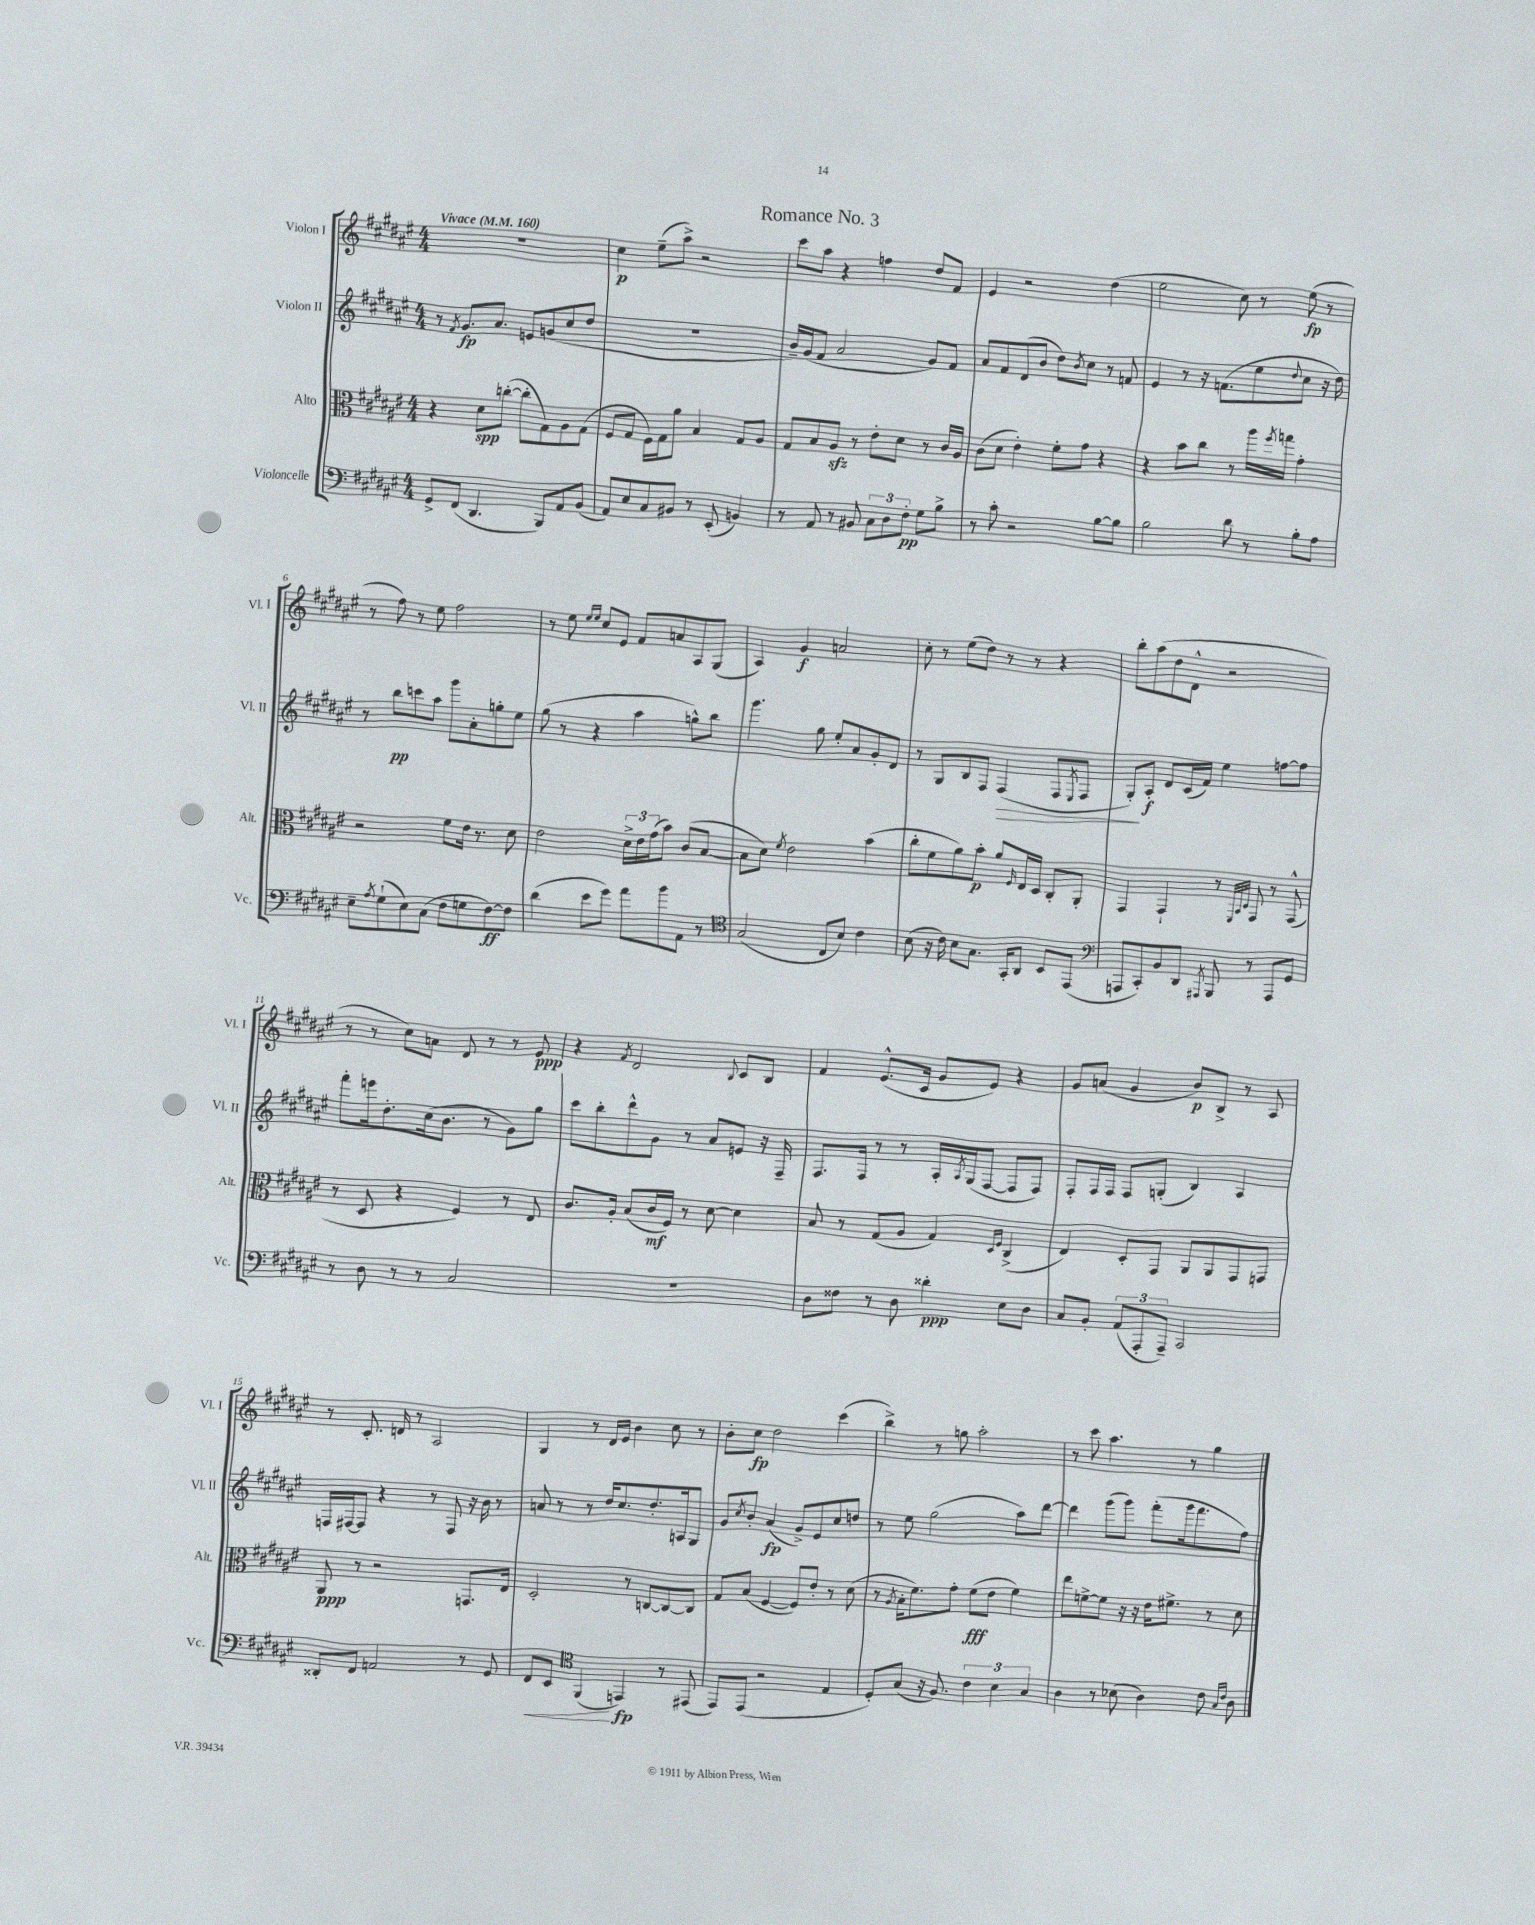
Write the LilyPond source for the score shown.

\header { title = "Romance No. 3" }
<<
\new StaffGroup <<
\new Staff = "s0" \with { instrumentName = "Violon I" shortInstrumentName = "Vl. I" } {
    \clef treble \key fis \major \numericTimeSignature \time 4/4 \tempo "Vivace" 4 = 160
    R1 |
    cis''4\p eis''8--( ais''8->) r2 |
    cis'''8 ais''8 r4 f''4 dis''8 fis'8 |
    eis'4 r2 dis''4( |
    eis''2 cis''8) r8 eis''8\fp( r8 |
    r8 fis''8) r8 eis''8 fis''2 |
    r8 eis''8 \grace { eis''16 eis''16 } cis''8 eis'8 fis'8 a'8 ais8 gis8( |
    ais4) gis'4\f a'2 |
    cis''8-. r8 eis''8( dis''8) r8 r8 r4 |
    b''8-. ais''8( dis''8 dis'8-^ r2 |
    r8 r8 cis''8) a'8 dis'8 r8 r8 eis'8\ppp |
    r4 \acciaccatura { fis'8 } dis'2 \appoggiatura { b8 } cis'8 b8 |
    fis'4 eis'8.-^( cis'16 gis'8 eis'8) r4 |
    gis'8 a'8( gis'4 b'8\p) b8-> r8 ais8 |
    r8 cis'8.-. d'16 r8 ais2 |
    gis4 r8 dis'16 eis'16 b'4 cis''8 r8 |
    b'8-. cis''8\fp dis''2 cis'''4( |
    b''4->) r8 g''8 ais''2-. |
    r8 cis'''8 ais''4. r8 gis''4 \bar "|." |
}
\new Staff = "s1" \with { instrumentName = "Violon II" shortInstrumentName = "Vl. II" } {
    \clef treble \key fis \major \numericTimeSignature \time 4/4
    r8 \acciaccatura { fis'8 } gis'8.\fp ais'8. e'8 g'8( cis''8 dis''8 |
    R1 |
    b'16--) gis'16( fis'8 ais'2 gis'8) fis'8 |
    ais'8 fis'8 dis'8( b'8 dis''8) \acciaccatura { b'8 } cis''8 r8 f'8 |
    eis'4 r8 r16 f'8.( eis''8 \appoggiatura { dis''8 } cis''8 r16 dis''16) |
    r8 b''8\pp c'''8 ais''8 gis'''8 ais'8-. g''8-. eis''8 |
    gis''8( r8 r4 ais''4 g''8-^) b''8 |
    gis'''4. gis''8 eis''8-. ais'8 gis'8-. dis'8 |
    r8 gis8 b8 fis8 fis4\>( fis8 \acciaccatura { eis8 } fis8 |
    gis8-.\!) ais8-.\f dis'8 cis'16( fis'16) eis''4 f''8~ f''8 |
    fis'''8-. e'''16 dis''8.-. cis''16( b'8. r8 gis'8) gis''8 |
    cis'''8 b''8-. dis'''8-^ gis'8 r8 ais'8 e'8 r16 fis16-- |
    fis8. fis16 r8 r8 ais16-. \acciaccatura { ais8 } gis16( fis8~ fis8 fis8) |
    fis8-. fis16 fis16 fis8 g8-.( b4) ais4 |
    f16 fis16~ fis8 r4 r8 fis8 r16 b'16 r8 |
    a'8 r8 r8 dis''16 cis''8. dis''8.-. a16 gis8 |
    gis'8 \acciaccatura { cis''8 } b'8-. ais'4\fp( gis'8->) eis'8 cis''8 d''8 |
    r8 eis''8 gis''2( ais''8) dis'''8~ |
    dis'''4 gis'''8( gis'''8) fis'''8-.( gis'''16 fis'''8. fis''8) \bar "|." |
}
\new Staff = "s2" \with { instrumentName = "Alto" shortInstrumentName = "Alt." } {
    \clef alto \key fis \major \numericTimeSignature \time 4/4
    r4 dis'8\spp c''8~-.( c''8-. gis8) ais8 gis8( |
    fis8 gis8 fis16) gis16 ais'8 b4 gis8 ais8 |
    gis8 b8 ais8\sfz r8 eis'8-. dis'8 r8 cis'16 ais16 |
    cis'8( dis'8 eis'4-.) fis'8-. gis'8 r4 |
    r4 b'8 cis''8 r8 ais''16 \acciaccatura { fis''8 } g''16 gis'4-. |
    r2 fis'8 eis'16 r8. dis'8 |
    eis'2 \tuplet 3/2 { dis'16-> eis'16 gis'16( } b'8) cis'8( b8~ |
    b8 dis'8) \acciaccatura { fis'8 } eis'2 b'4( |
    cis''8-. fis'8 ais'8) b'8-.\p ais'8 \grace { fis16 } eis16 dis16 cis8-. ais,8-. |
    gis,4 gis,4-! r8 \grace { fis,32 b,32 dis32 } gis,8 r8 gis,8-^( |
    r8 dis8 r4 fis4) r8 eis8 |
    cis'8. ais16-. b8( cis'16\mf fis16) r8 dis'8~ dis'4 |
    b8 r8 gis8( ais8 gis4) \grace { dis16 fis16 } cis4->( |
    eis4) dis8-. gis,8 ais,8 ais,8 gis,8 g,8 |
    ais,8\ppp r8 r2 g,8. eis16 |
    dis2-. r8 c8~ c8~ c8 |
    gis8 b8( fis4~ fis8) eis'8-. r8 dis'8( |
    r8 \acciaccatura { ais8 } b16-. fis'8.) gis'8-. fis'8\fff( eis'8 fis'4) |
    eis''8 f'8~-> f'8 r16 r16 eis'16 fis'8.-> r8 dis'8 \bar "|." |
}
\new Staff = "s3" \with { instrumentName = "Violoncelle" shortInstrumentName = "Vc." } {
    \clef bass \key fis \major \numericTimeSignature \time 4/4
    gis,8-> fis,8( dis,4. b,,8) ais,8 b,8( |
    ais,8) eis8 cis8 bis,8 r8 eis,8-.( b,4) |
    r8 ais,8 r8 bis,8 \tuplet 3/2 { cis8 dis8 fis8-.\pp } gis8 b8-> |
    r8 cis'8-. r2 b8~ b8 |
    b2 dis'8 r8 b8-. ais8 |
    eis8-- \acciaccatura { ais8 } gis8-!( eis8) cis8( fis8 g8 fis8~\ff) fis8 |
    dis'4( eis'8 gis'8) ais'8 b'8 ais,8 r8 |
    \clef tenor gis2( cis8 b8) cis'4 |
    b8( r16 cis'16) b8 gis8. gis,16-. ais,8 b,8 eis,8( |
    \clef bass a,,8 cis,8-.) b,8 dis,8 \acciaccatura { ais,,8 } b,,8 r8 ais,,8 gis,8 |
    r8 dis8 r8 r8 cis2 |
    R1 |
    dis8 fisis8 r8 dis8 disis'4-.\ppp eis8 dis8 |
    cis8 b,8-. \tuplet 3/2 { ais,8( ais,,8-. ais,,8--) } cis,2 |
    disis,8-. fis,8 a,2 r8 gis,8 |
    fis,8\< eis,8 \clef tenor fis,4\!( e,4\fp) r8 eis,8( |
    eis,8) eis,8( r2 eis4 |
    dis8-.) gis8( r16 fis8.) \tuplet 3/2 { cis'4 b4 gis4 } |
    ais4 r8 bes8( ais4) cis'8 \grace { gis16 cis'16 } ais8 \bar "|." |
}
>>
>>
